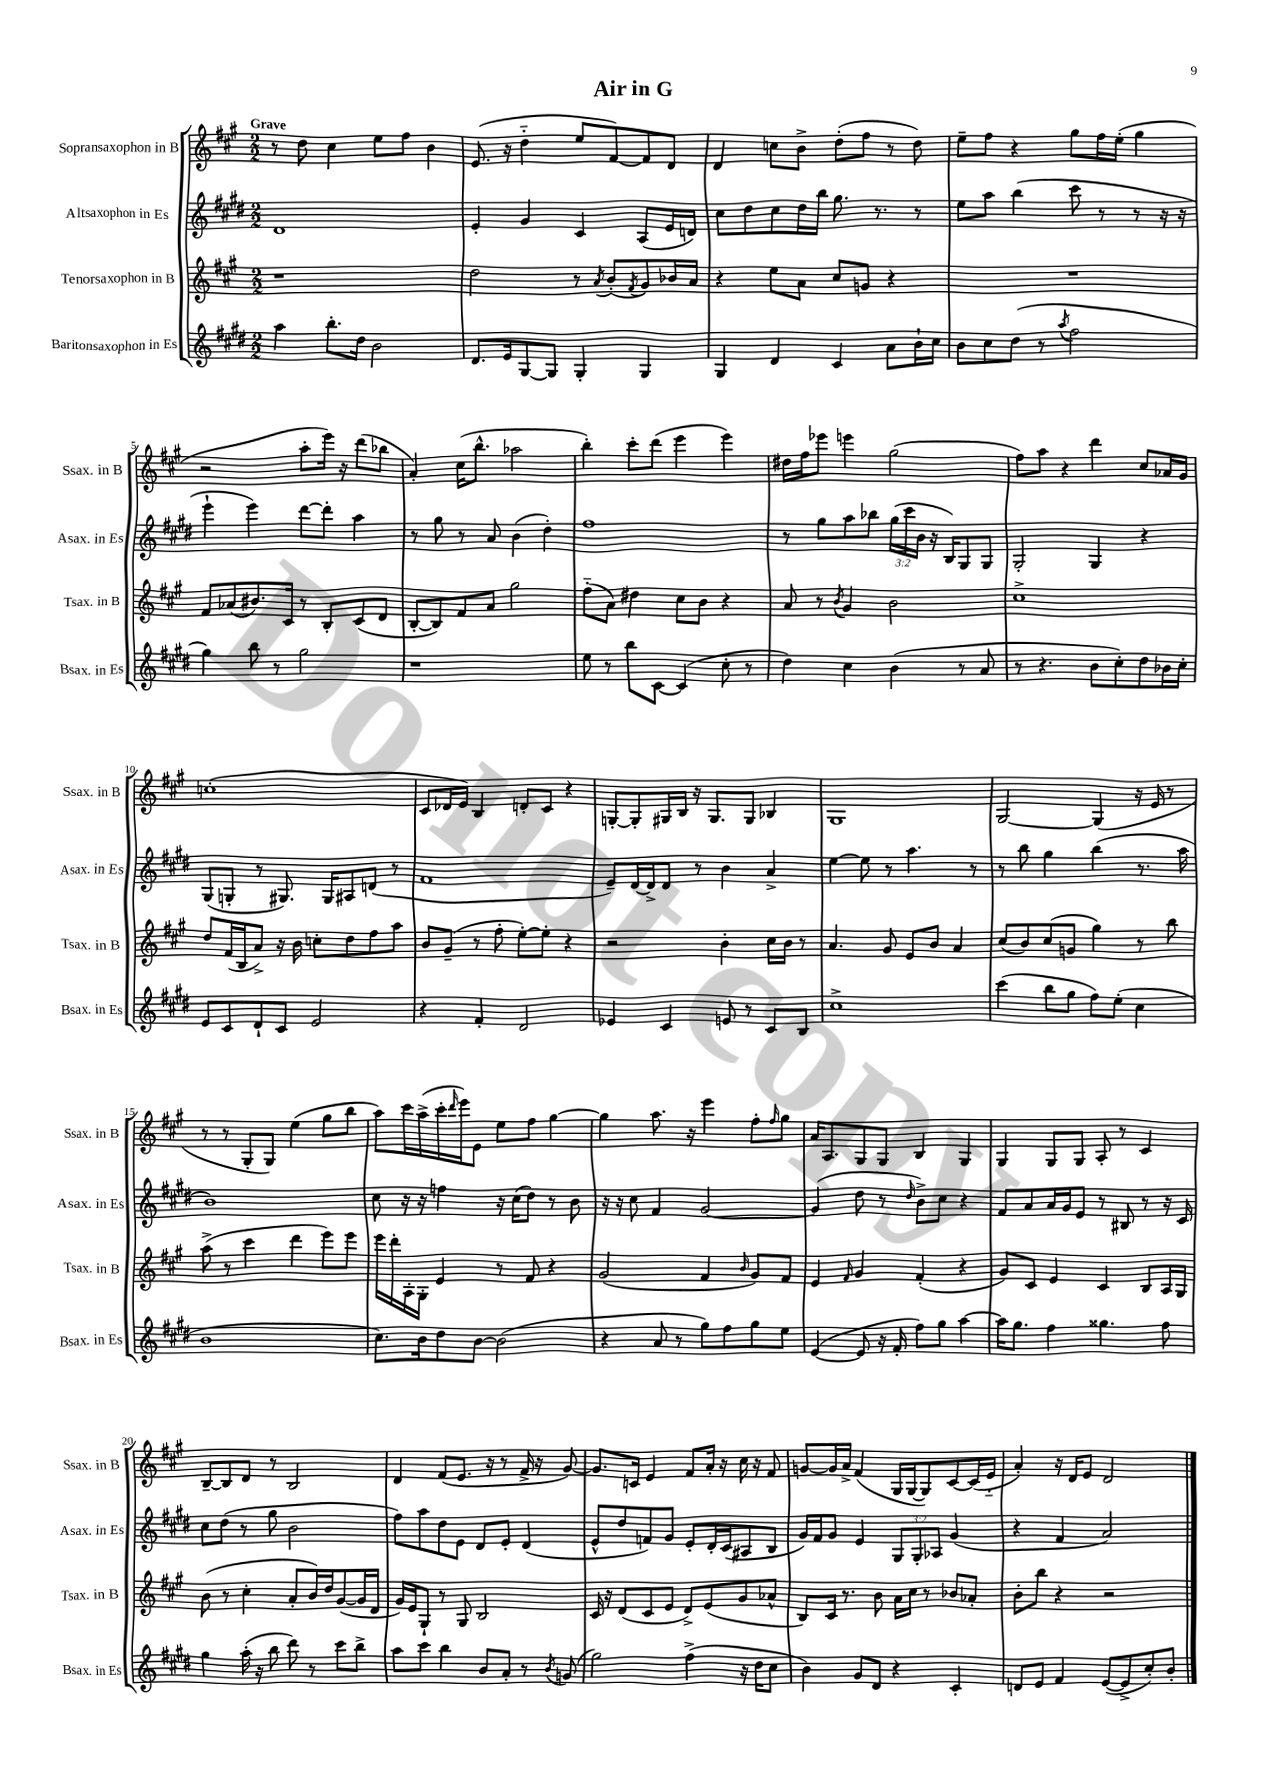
\header { title = "Air in G" }
<<
\new StaffGroup <<
\new Staff = "s0" \with { instrumentName = "Sopransaxophon in B" shortInstrumentName = "Ssax. in B" } {
    \clef treble \key a \major \numericTimeSignature \time 2/2 \tempo "Grave"
    r8 d''8 cis''4 e''8 fis''8 b'4 |
    e'8.( r16 d''4-_ e''8 fis'8~) fis'8 d'8 |
    d'4 c''8 b'8-> d''8-.( fis''8 r8 d''8) |
    e''8-- fis''8 r4 gis''8 fis''16 e''16-.( gis''4 |
    r2 a''8-. e'''16) r16 d'''8( bes''8 |
    a'4-.) cis''16( b''8.-^ aes''2 |
    b''4-.) cis'''8-. d'''8( e'''4 e'''4) |
    dis''16 fis''16 ees'''8 e'''4 gis''2( |
    fis''8) a''8 r4 d'''4 cis''8 aes'16 gis'16 |
    c''1-.( |
    cis'8 des'16 e'16) b4 d'8-. cis'8 r4 |
    g8~-. g8-. gis16 b16 r16 gis8. gis8 bes4 |
    gis1 |
    gis2~ gis4( r16 e'16 r8 |
    r8 r8 gis8-. gis8) e''4( gis''8 b''8 |
    a''8) cis'''16 a''16->( cis'''16-. \grace { d'''16 } e'''16) e'8 e''8 fis''8 gis''4~ |
    gis''4 a''8. r16 e'''4 fis''8-. \grace { fis''16 } gis''8 |
    a'16 a8. gis8 gis8 b4 gis4 |
    gis4 gis8 gis8 a8-. r8 cis'4 |
    b8~-- b8 d'8 r8 b2 |
    d'4 fis'8( e'8. r16 r8 fis'16-> r16 gis'8~) |
    gis'8. c'16 e'4 fis'8 a'16-. r16 cis''16 r16 fis'8 |
    g'8~ g'16 a'16-> fis'4( gis16 gis16~ gis8) cis'8~ cis'16( e'16-_ |
    a'4-.) r16 d'16 e'8 d'2 \bar "|." |
}
\new Staff = "s1" \with { instrumentName = "Altsaxophon in Es" shortInstrumentName = "Asax. in Es" } {
    \clef treble \key e \major \numericTimeSignature \time 2/2 \override Staff.TupletNumber.text = #tuplet-number::calc-fraction-text
    dis'1 |
    e'4-. gis'4 cis'4 a8( e'16 d'16) |
    cis''8 dis''8 cis''8 dis''16 b''16 gis''8. r8. r8 |
    e''8 a''8 b''4( cis'''8 r8 r8 r16 r16 |
    e'''4-! e'''4) dis'''8~ dis'''8-. a''4 |
    r8 gis''8 r8 a'8 b'4( dis''4-.) |
    fis''1 |
    r8 gis''8 a''8 bes''8 \tuplet 3/2 { gis''16( cis'''16 b'16 } r16 b16) gis8 gis8 |
    gis2-. gis4 r4 |
    gis8( g8-. r8 gis8.) gis16 ais8 d'8( r8 |
    fis'1 |
    e'8--) dis'16~ dis'16-> dis'8 r8 b'4 a'4-> |
    e''4~ e''8 r8 a''4. r8 |
    r8 b''8 gis''4 b''4( r8. a''16 |
    b'1) |
    cis''8 r16 r16 f''4 r16 cis''16( dis''8) r8 b'8 |
    r16 r16 cis''8 fis'4 gis'2~ |
    gis'4( dis''8 r8 \grace { dis''16 } b'8->) cis''8 r4 |
    fis'8 a'8 a'16 gis'16 e'8 r8 bis8 r8 r16 cis'16 |
    cis''8 dis''8( r8 gis''8 b'2 |
    fis''8) a''8 dis''8 e'8 dis'8 e'8-. dis'4( |
    e'8-^ dis''8 f'8) gis'8 e'8-. dis'16-. cis'16( ais8 b8 |
    gis'16) fis'16 gis'8 e'4 \tuplet 3/2 { gis8 gis8-. aes8 } gis'4( |
    r4 fis'4 a'2) \bar "|." |
}
\new Staff = "s2" \with { instrumentName = "Tenorsaxophon in B" shortInstrumentName = "Tsax. in B" } {
    \clef treble \key a \major \numericTimeSignature \time 2/2
    r1 |
    d''2 r8 \acciaccatura { a'8 } b'8-.( \acciaccatura { fis'8 } gis'8) bes'16 a'16 |
    r4 e''8 a'8 cis''8 g'8 r4 |
    R1 |
    fis'8 aes'8( bis'8.) cis'16 r8 b8-. cis'8( d'8 |
    b8~-. b8) fis'8 a'8 gis''2 |
    fis''8-_( a'8) dis''4 cis''8 b'8 r4 |
    a'8 r8 \acciaccatura { b'8 } gis'4 b'2 |
    cis''1-> |
    d''8 fis'16( b16 a'8->) r16 b'16 c''8-. d''8 fis''8 a''8 |
    b'8 gis'8--( r8 fis''8-. e''8~-.) e''8-. r4 |
    r2 b'4-. cis''16 b'16 r8 |
    a'4. gis'8 e'8 b'8 a'4 |
    cis''8( b'8) cis''8( g'8 gis''4) r8 b''8 |
    a''8->( r8 cis'''4 d'''4 e'''8) e'''8 |
    e'''16 d'''16-. a16-. gis16-. e'4 r8 fis'8 r4 |
    gis'2( fis'4 \grace { b'16 } gis'8) fis'8 |
    e'4 \grace { fis'16 } gis'4 fis'4-.( r4 |
    gis'8) cis'8 e'4 cis'4 b8 a16 gis16 |
    b'8( r8 cis''4-. a'8-. b'16) d''16 gis'8~( gis'16 d'16 |
    gis'16) e'16 gis8-! r8 gis8 b2 |
    cis'16 r16 d'8( cis'8 e'8 d'8->) e'8( gis'8 aes'8-^ |
    b8) cis'16 r8. b'8 a'16 cis''16 r8 bes'8 aes'8-. |
    b'8-. b''8 r4 r2 \bar "|." |
}
\new Staff = "s3" \with { instrumentName = "Baritonsaxophon in Es" shortInstrumentName = "Bsax. in Es" } {
    \clef treble \key e \major \numericTimeSignature \time 2/2
    a''4 b''8.-. dis''16 b'2 |
    dis'8. e'16 gis8~ gis8 gis4-. gis4 |
    gis4 dis'4 cis'4 a'8 b'16-! cis''16 |
    b'8 cis''8 dis''8( r8 \acciaccatura { a''8 } fis''2 |
    gis''4) b''8 r8 gis''2 |
    r1 |
    e''8 r8 b''8 cis'8~ cis'4( cis''8-. r8 |
    dis''4) cis''4 b'4( r8 a'8 |
    r8 r4. b'8 cis''8-.) dis''8 bes'16 cis''16-. |
    e'8 cis'8 dis'8-! cis'8 e'2 |
    r4 fis'4-. dis'2 |
    ees'4 cis'4 e'8 r8 cis'8 b8 |
    cis''1-> |
    cis'''4( b''8 gis''8 fis''8) e''8-.( cis''4 |
    b'1 |
    cis''8.) b'16 dis''8 b'8~ b'2( |
    r4 a'8 r8 gis''8) fis''8 gis''8 e''8 |
    e'4~( e'8 r16 fis'16-. fis''8) gis''8 a''4~ |
    a''16 gis''8. fis''4 gisis''4. fis''8 |
    gis''4 a''16-.( r16 b''8 dis'''8) r8 cis'''8 b''8-> |
    a''8 cis'''8 b''4 b'8 a'8-. r8 \acciaccatura { b'8 } g'8( |
    gis''2) fis''4->( r16 dis''16 cis''8 |
    b'4) gis'8 dis'8 r4 cis'4-. |
    d'8 e'8 fis'4 e'8~( e'8-> cis''8-.) b'8-. \bar "|." |
}
>>
>>
